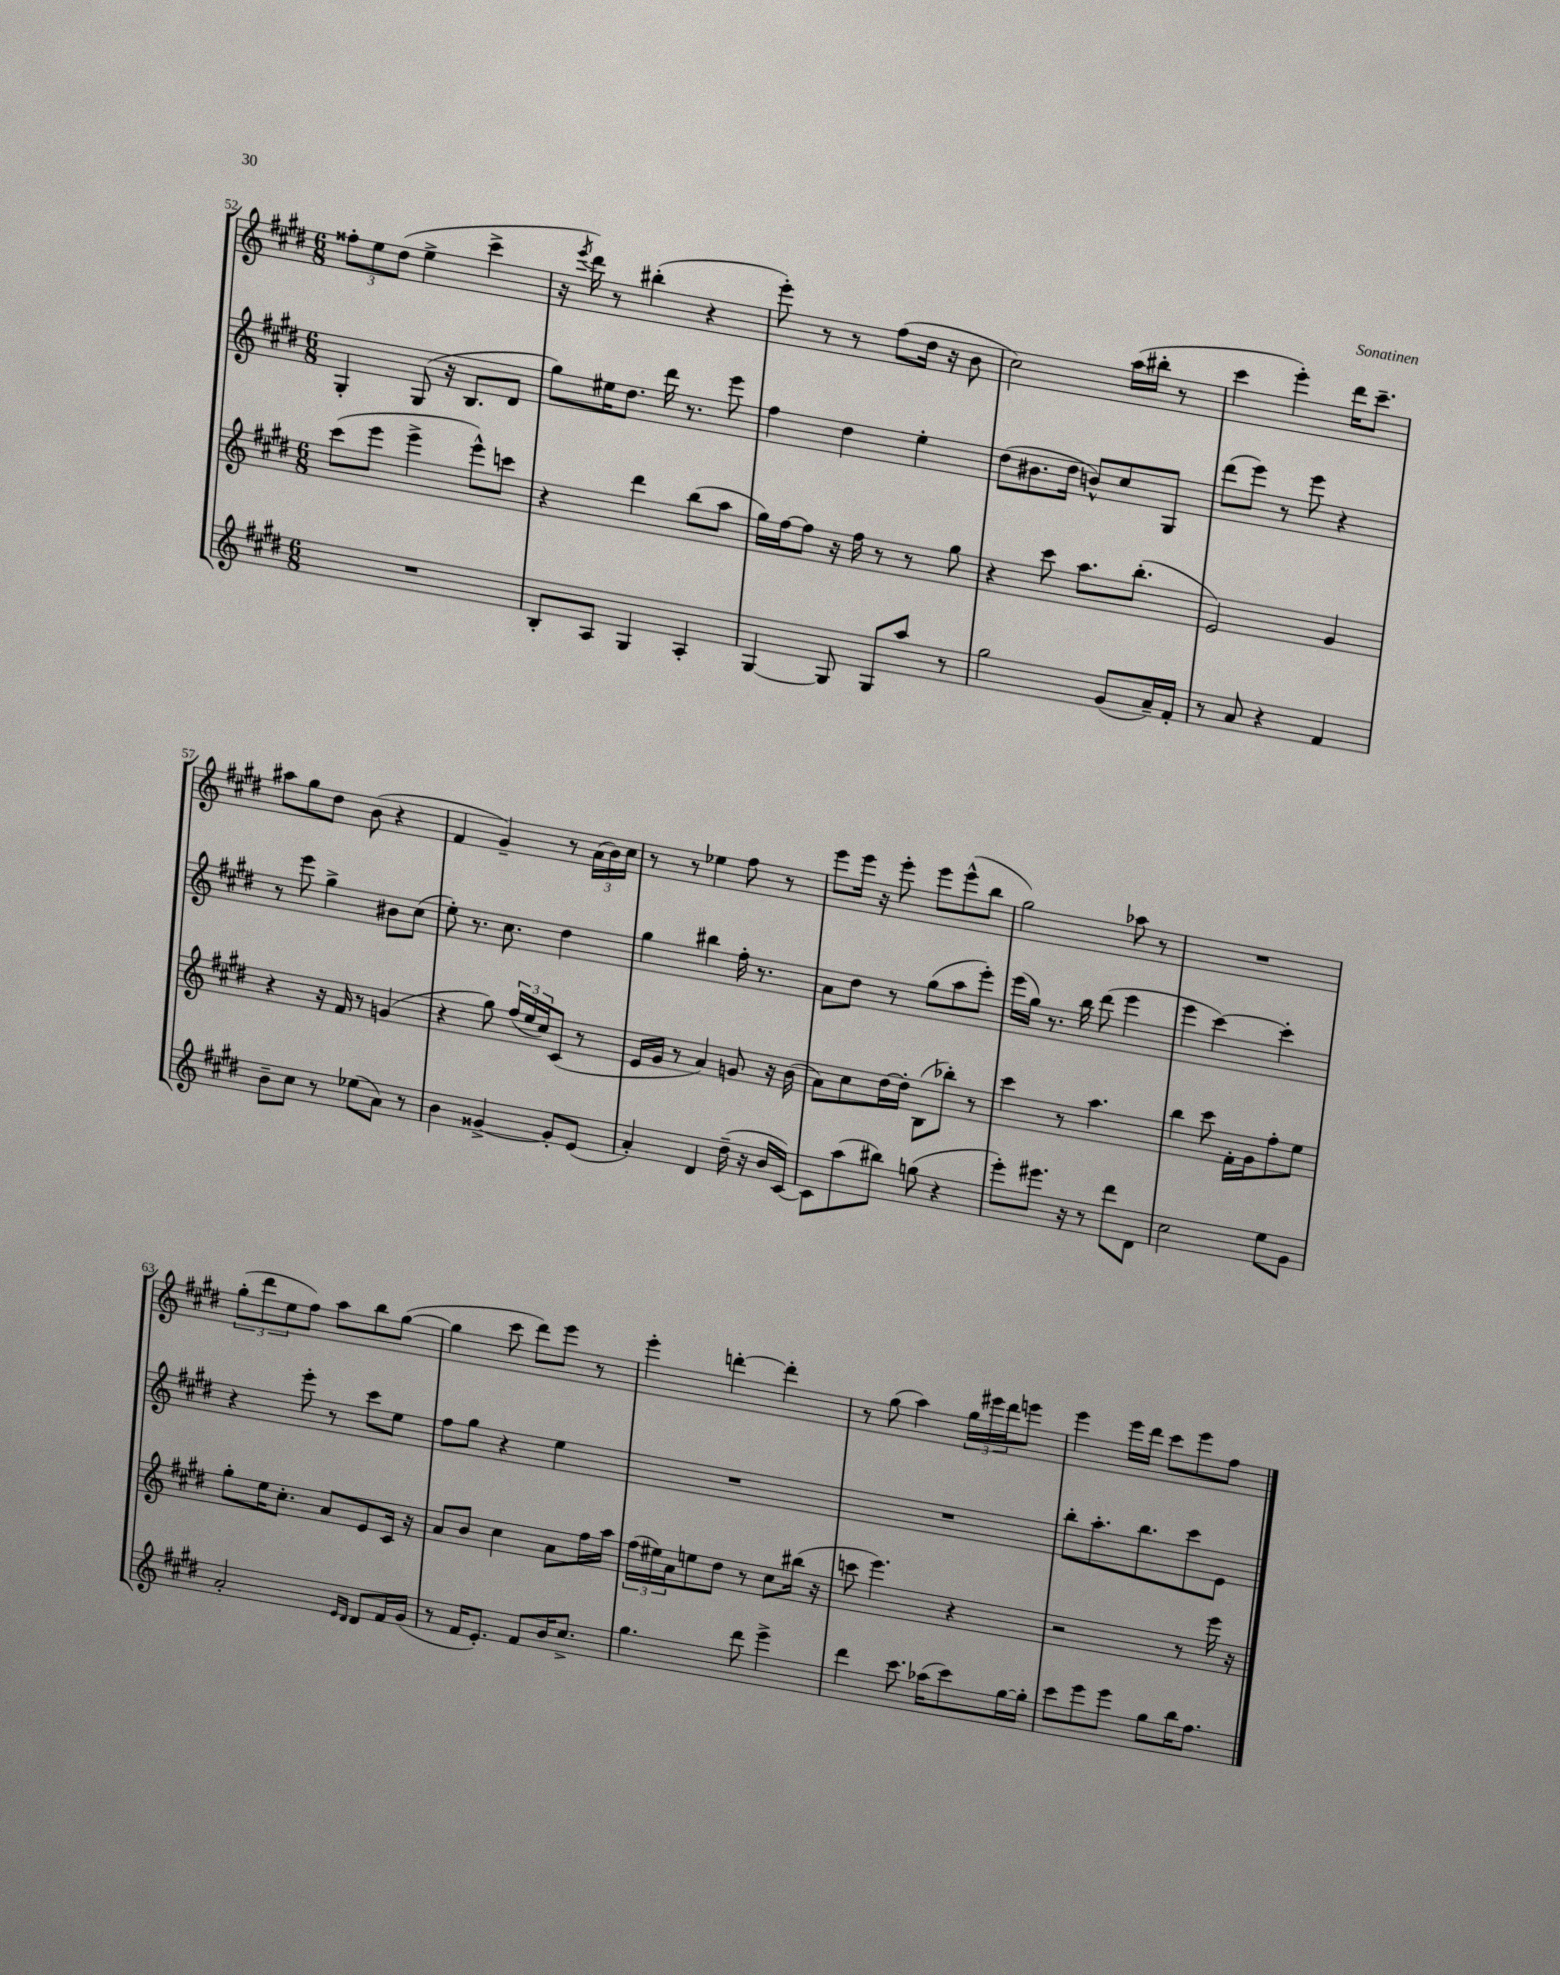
<<
\new StaffGroup <<
\new Staff = "s0" {
    \clef treble \key e \major \numericTimeSignature \time 6/8
    \tuplet 3/2 { fisis''8-. e''8 dis''8( } e''4-> cis'''4-> |
    r16 \acciaccatura { e'''8 } dis'''16) r8 bis''4-.( r4 |
    e'''8-.) r8 r8 fis''8( dis''16 r16 b'8 |
    cis''2) a''16( bis''16-. r8 |
    cis'''4 e'''4-.) dis'''16 cis'''8.-- |
    ais''8 gis''8 dis''8 b'8( r4 |
    fis'4 gis'4--) r8 \tuplet 3/2 { a'16( b'16) cis''16 } |
    r8 r8 ees''4 fis''8 r8 |
    e'''8 e'''16 r16 e'''8-. e'''8 e'''8-^( b''8 |
    gis''2) aes''8 r8 |
    R2. |
    \tuplet 3/2 { gis''8-.( dis'''8 e''8 } fis''8) a''8 b''8 gis''8~( |
    gis''4 cis'''8 dis'''8) e'''8 r8 |
    e'''4-. d'''4~-. d'''4-. |
    r8 gis''8( a''4) \tuplet 3/2 { gis''16 eis'''16 dis'''16 } e'''8 |
    e'''4 e'''16 dis'''16 cis'''8 e'''8 fis''8 \bar "|." |
}
\new Staff = "s1" {
    \clef treble \key e \major \numericTimeSignature \time 6/8
    gis4-. gis8( r16 b8. dis'8 |
    gis''8) eis''16 dis''8. dis'''16 r8. e'''8 |
    fis''4 dis''4 e''4-. |
    dis''8( bis'8. dis''16 b'8-^) cis''8 gis8 |
    dis'''8( e'''8) r8 e'''8 r4 |
    r8 e'''8 gis''4-> bis'8 cis''8( |
    e''8-.) r8. cis''8. dis''4 |
    gis''4 bis''4 fis''16-. r8. |
    a'8 dis''8 r8 gis''8( a''8 e'''8-.) |
    e'''16( gis''16) r8. b''16 dis'''8( e'''4 |
    e'''4 cis'''4~) cis'''4-. |
    r4 e'''8-. r8 cis'''8 e''8 |
    fis''8 gis''8 r4 e''4 |
    R2. |
    R2. |
    b''8-. a''8.-. b''8. cis'''8 e'8 \bar "|." |
}
\new Staff = "s2" {
    \clef treble \key e \major \numericTimeSignature \time 6/8
    cis'''8( e'''8 e'''4-> e'''8-^) c'''8 |
    r4 dis'''4 b''8( a''8 |
    gis''16) fis''16~ fis''8 r16 fis''16 r8 r8 gis''8 |
    r4 cis'''8 a''8. b''8.-.( |
    e'2) gis'4 |
    r4 r16 fis'16 r8 g'4( |
    r4 gis''8) \tuplet 3/2 { fis''16( e''16 cis''16) } cis'8( r8 |
    e'16 gis'16 r8 a'4) g'8 r16 b'16( |
    a'8) cis''8 dis''16~ dis''16-. b8( bes''8-.) r8 |
    cis'''4 r8 a''4. |
    b''4 cis'''8 fis'16-. gis'16 fis''8-. e''8 |
    gis''8-. e''16 cis''8.-. a'8 e'8 cis'16 r16 |
    a'8 b'8 cis''4 a'8 fis''16 a''16 |
    \tuplet 3/2 { fis''16( eis''16) a'16 } e''8 dis''8 r8 cis''8 bis''16( r16 |
    c'''8 e'''4.) r4 |
    r2 r8 e'''16 r16 \bar "|." |
}
\new Staff = "s3" {
    \clef treble \key e \major \numericTimeSignature \time 6/8
    R2. |
    b8-. a8 gis4 a4-. |
    gis4~ gis8 gis8 a''8 r8 |
    gis''2 gis'8( a'16--) fis'16-. |
    r8 a'8 r4 fis'4 |
    b'8-- cis''8 r8 ees''8( a'8) r8 |
    b'4 gisis'4~-> gisis'8-. e'8( |
    a'4-.) dis'4 dis''16--( r16 b'16 cis'16~) |
    cis'8 a''8( bis''8) g''8( r4 |
    e'''8-.) eis'''8. r16 r8 dis'''8 dis'8 |
    cis''2 e''8 gis'8 |
    a'2-. \grace { e'16 dis'16 } dis'8 fis'16 gis'16( |
    r8 fis'16 e'8.-.) fis'8 b'16 cis''8.-> |
    gis''4. dis'''8 e'''4-> |
    dis'''4 cis'''8. aes''16( cis'''8) gis''16~ gis''16-. |
    cis'''8 e'''8 e'''8 gis''8 b''16 fis''8. \bar "|." |
}
>>
>>
\layout { \context { \Score currentBarNumber = #52 } }
